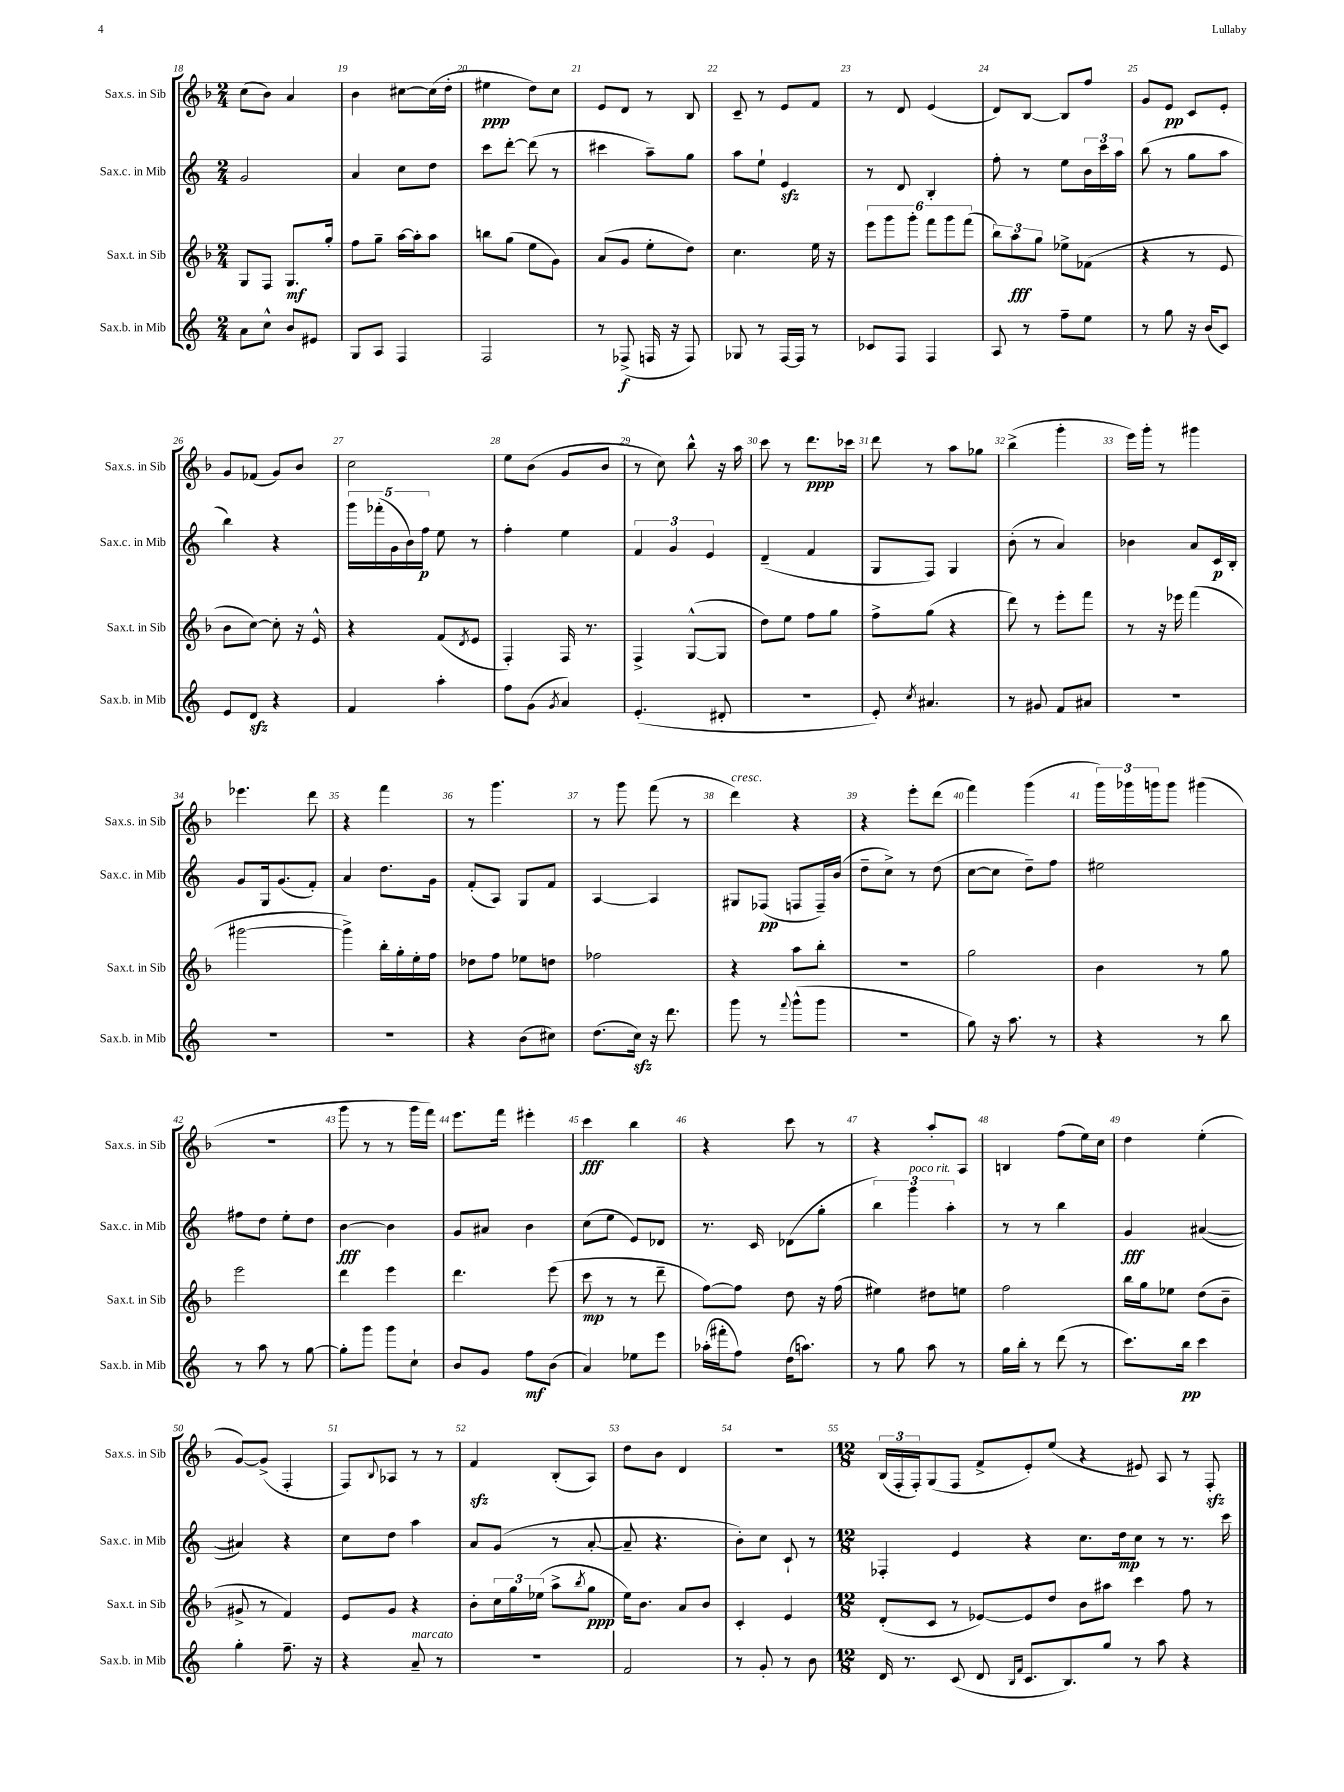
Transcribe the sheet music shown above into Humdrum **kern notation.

**kern	**kern	**kern	**kern
*staff4	*staff3	*staff2	*staff1
*clefG2	*clefG2	*clefG2	*clefG2
*k[]	*k[b-]	*k[]	*k[b-]
*M2/4	*M2/4	*M2/4	*M2/4
8a\L	8G/L	2g/	(8cc\L
8cc^^\J	8F/J	.	8b-\J)
8b/L	8.G/L	.	4a/
8e#/J	.	.	.
.	16gg'/Jk	.	.
=	=	=	=
8G/L	8ff\L	4a/	4b-\
8A/J	8gg~\J	.	.
4F/	[16aa\LL	8cc\L	[8cc#\L
.	16aa'\]J	.	.
.	8aa\J	8dd\J	(16cc#\]L
.	.	.	16dd'\JJ
=	=	=	=
2F/	8bb\L	8ccc\L	4ee#\
.	(8gg\J	[8ddd'\J	.
.	8ee\L	(8ddd\]	8dd\L)
.	8g\J)	8r	8cc\J
=	=	=	=
8r	(8a/L	4ccc#\	8e/L
(8F-^/	8g/J	.	8d/J
16F/	8ee'\L	8aa~\L)	8r
16r	.	.	.
8F/)	8dd\J)	8gg\J	8B-/
=	=	=	=
8G-/	4.cc\	8aa\L	8c~/
8r	.	8ee`\J	8r
[16F/LL	.	4e/	8e/L
16F/]JJ	.	.	.
8r	16ee\	.	8f/J
.	16r	.	.
=	=	=	=
8c-/L	12eee\L	8r	8r
.	12ggg\	.	.
8F/J	.	8d/	8d/
.	12ggg'\J	.	.
4F/	12fff\L	4B'/	(4e/
.	12ggg\	.	.
.	(12fff\J	.	.
=	=	=	=
8A/	12bb-\L)	8ff'\	8d/L)
.	12aa\	.	.
8r	.	8r	[8B-/J
.	12gg\J	.	.
8ff~\L	8ee-^\L	8ee\L	8B-/]L
8ee\J	(8f-\J	24b\L	8ff/J
.	.	24ccc\	.
.	.	24aa\JJ	.
=	=	=	=
8r	4r	(8bb\	8g/L
8gg\	.	8r	8e/J
16r	8r	8gg\L	8c/L
(16b/LK	.	.	.
8c/J)	8e/	8aa\J	8e'/J
=	=	=	=
8e/L	8b-\L	4bb\)	8g/L
8d/J	[8cc\J)	.	(8f-/J
4r	8cc'\]	4r	8g/L)
.	16r	.	8b-/J
.	16e^^/	.	.
=	=	=	=
4f/	4r	20ggg\LL	2cc\
.	.	(20fff-'\	.
.	.	20g\	.
.	.	20b\)	.
.	.	20ff\JJ	.
4aa'\	(8f/L	8ee\	.
.	8qd/	.	.
.	8e/J	8r	.
=	=	=	=
8ff\L	4F'/)	4ff'\	8ee\L
(8g\J	.	.	(8b-\J
8qg/	.	.	.
4a/)	16F/	4ee\	8g/L
.	8.r	.	.
.	.	.	8b-/J
=	=	=	=
(4.e'/	4F^/	6f/	8r
.	.	.	8cc\)
.	.	6g/	.
.	([8G^^/L	.	8bb-^^\
.	.	6e/	.
8d#'/	8G/]J	.	16r
.	.	.	16aa\
=	=	=	=
2r	8dd\L)	(4d~/	8ccc\
.	8ee\J	.	8r
.	8ff\L	4f/	8.ddd\L
.	8gg\J	.	.
.	.	.	16ccc-\Jk
=	=	=	=
8e'/)	8ff^\L	8G/L	8ddd\
8qcc/	.	.	.
4.a#/	(8gg\J	8F/J)	8r
.	4r	4G/	8aa\L
.	.	.	8gg-\J
=	=	=	=
8r	8ddd\)	(8b'\	(4bb-^\
8g#/	8r	8r	.
8f/L	8eee'\L	4a/)	4ggg'\
8a#/J	8fff\J	.	.
=	=	=	=
2r	8r	4b-\	16eee\LL)
.	.	.	16ggg'\JJ
.	16r	.	8r
.	16eee-\	.	.
.	(4fff\	8a/L	4ggg#\
.	.	16c/L	.
.	.	16B'/JJ	.
=	=	=	=
2r	[2ggg#\	8g/L	4.eee-\
.	.	16G/k	.
.	.	(8.g/	.
.	.	8f'/J)	8ddd\
=	=	=	=
2r	4ggg#^\])	4a/	4r
.	16bb-'\LL	8.dd\L	4fff\
.	16gg'\	.	.
.	16ee'\	.	.
.	16ff\JJ	16g\Jk	.
=	=	=	=
4r	8dd-\L	(8f'/L	8r
.	8ff\J	8A/J)	4.ggg\
(8b\L	8ee-\L	8G/L	.
8cc#\J)	8dd\J	8f/J	.
=	=	=	=
(8.dd\L	2ff-\	[4A/	8r
.	.	.	8ggg\
16cc\Jk)	.	.	.
16r	.	4A/]	(8fff\
8.ddd\	.	.	.
.	.	.	8r
=	=	=	=
8ggg\	4r	8G#/L	4ddd\)
8r	.	(8F-/J	.
8qqfff/	.	.	.
(8ggg^^\L	8aa\L	8F/L	4r
8ggg\J	8bb-'\J	16F~/L)	.
.	.	(16b/JJ	.
=	=	=	=
2r	2r	8dd~\L	4r
.	.	8cc^\J)	.
.	.	8r	8eee'\L
.	.	(8dd\	(8ddd\J
=	=	=	=
8gg\)	2gg\	[8cc\L	4fff\)
16r	.	8cc\]J	.
8.aa\	.	.	.
.	.	8dd~\L)	(4ggg\
8r	.	8ff\J	.
=	=	=	=
4r	4b-\	2ee#\	24ggg\LL)
.	.	.	24ggg-\
.	.	.	24ggg\J
.	.	.	8ggg\J
8r	8r	.	(4ggg#\
8bb\	8gg\	.	.
=	=	=	=
8r	2eee\	8ff#\L	2r
8aa\	.	8dd\J	.
8r	.	8ee'\L	.
[8gg\	.	8dd\J	.
=	=	=	=
8gg'\]L	4ddd\	[4b\	8ggg\
8ggg\J	.	.	8r
8ggg\L	4eee\	4b\]	8r
8cc`\J	.	.	16ggg\LL
.	.	.	16fff\JJ)
=	=	=	=
8b/L	4.ddd\	8g/L	8.eee\L
8g/J	.	8a#/J	.
.	.	.	16fff\Jk
8ff\L	.	4b\	4eee#'\
(8b\J	(8eee\	.	.
=	=	=	=
4a/)	8ccc\	(8cc\L	4ccc\
.	8r	8ee\J	.
8ee-\L	8r	8e/L)	4bb-\
8eee\J	8ddd~\	8d-/J	.
=	=	=	=
(16aa-'\LL	[8ff\L)	8.r	4r
16fff#'\J	.	.	.
8ff\J)	8ff\]J	.	.
.	.	16c/	.
(16dd\LK	8dd\	(8d-\L	8ccc\
8.aa\J)	.	.	.
.	16r	8gg'\J	8r
.	(16ff\	.	.
=	=	=	=
8r	4ee#\)	6bb\)	4r
8gg\	.	.	.
.	.	6ggg\	.
8aa\	8dd#\L	.	8aa'/L
.	.	6aa'\	.
8r	8ee\J	.	8A/J
=	=	=	=
16gg\LL	2ff\	8r	4B/
16bb'\JJ	.	.	.
8r	.	8r	.
(8ddd\	.	4bb\	(8ff\L
8r	.	.	16ee\L)
.	.	.	16cc\JJ
=	=	=	=
8.ccc\L)	16bb-\LL	4g/	4dd\
.	16gg\J	.	.
.	8ee-\J	.	.
16bb\Jk	.	.	.
4ccc\	(8dd\L	([4a#/	(4ee'\
.	8b-~\J	.	.
=	=	=	=
4gg'\	8g#^/	4a#/])	[8g/L)
.	8r	.	(8g^/]J
8.ff~\	4f/)	4r	4F'/
16r	.	.	.
=	=	=	=
4r	8e/L	8cc\L	8F/L)
.	.	.	8qqB-/
.	8g/J	8dd\J	8A-/J
8a~/	4r	4aa\	8r
8r	.	.	8r
=	=	=	=
2r	8b-'\L	8a/L	4f/
.	24cc\L	(8g/J	.
.	24gg\	.	.
.	(24ee-\JJ	.	.
.	8aa^\L	8r	(8B-'/L
.	8qbb-/	.	.
.	8gg\J	[8a'/	8A/J)
=	=	=	=
2f/	16ee\LK)	8a~/]	8dd\L
.	8.b-\J	.	.
.	.	4.r	8b-\J
.	8a/L	.	4d/
.	8b-/J	.	.
=	=	=	=
8r	4c'/	8b'\L)	2r
8g'/	.	8cc\J	.
8r	4e/	8c`/	.
8b\	.	8r	.
=	=	=	=
*M12/8	*M12/8	*M12/8	*M12/8
16d/	(8d'/L	4F-'/	(24B-/LL
.	.	.	24F'/
8.r	.	.	.
.	.	.	24F'/J)
.	8c/J	.	(8G/
(8c/	8r	4e/	8F/J
8d/	[8e-/L)	.	8f^/L
16qqB/LL	.	.	.
16qqf/JJ	.	.	.
8.c/L	8e-/]	4r	8e'/)
.	8dd/J	.	(8ee/J
8.B/)	.	.	.
.	8b-\L	8.cc\L	4r
8gg/J	8aa#\J	.	.
.	.	16dd\k	.
8r	4ccc\	8cc\J	8e#/)
8aa\	.	8r	8A/
4r	8ff\	8.r	8r
.	8r	.	8F'/
.	.	16ccc\	.
==	==	==	==
*-	*-	*-	*-
